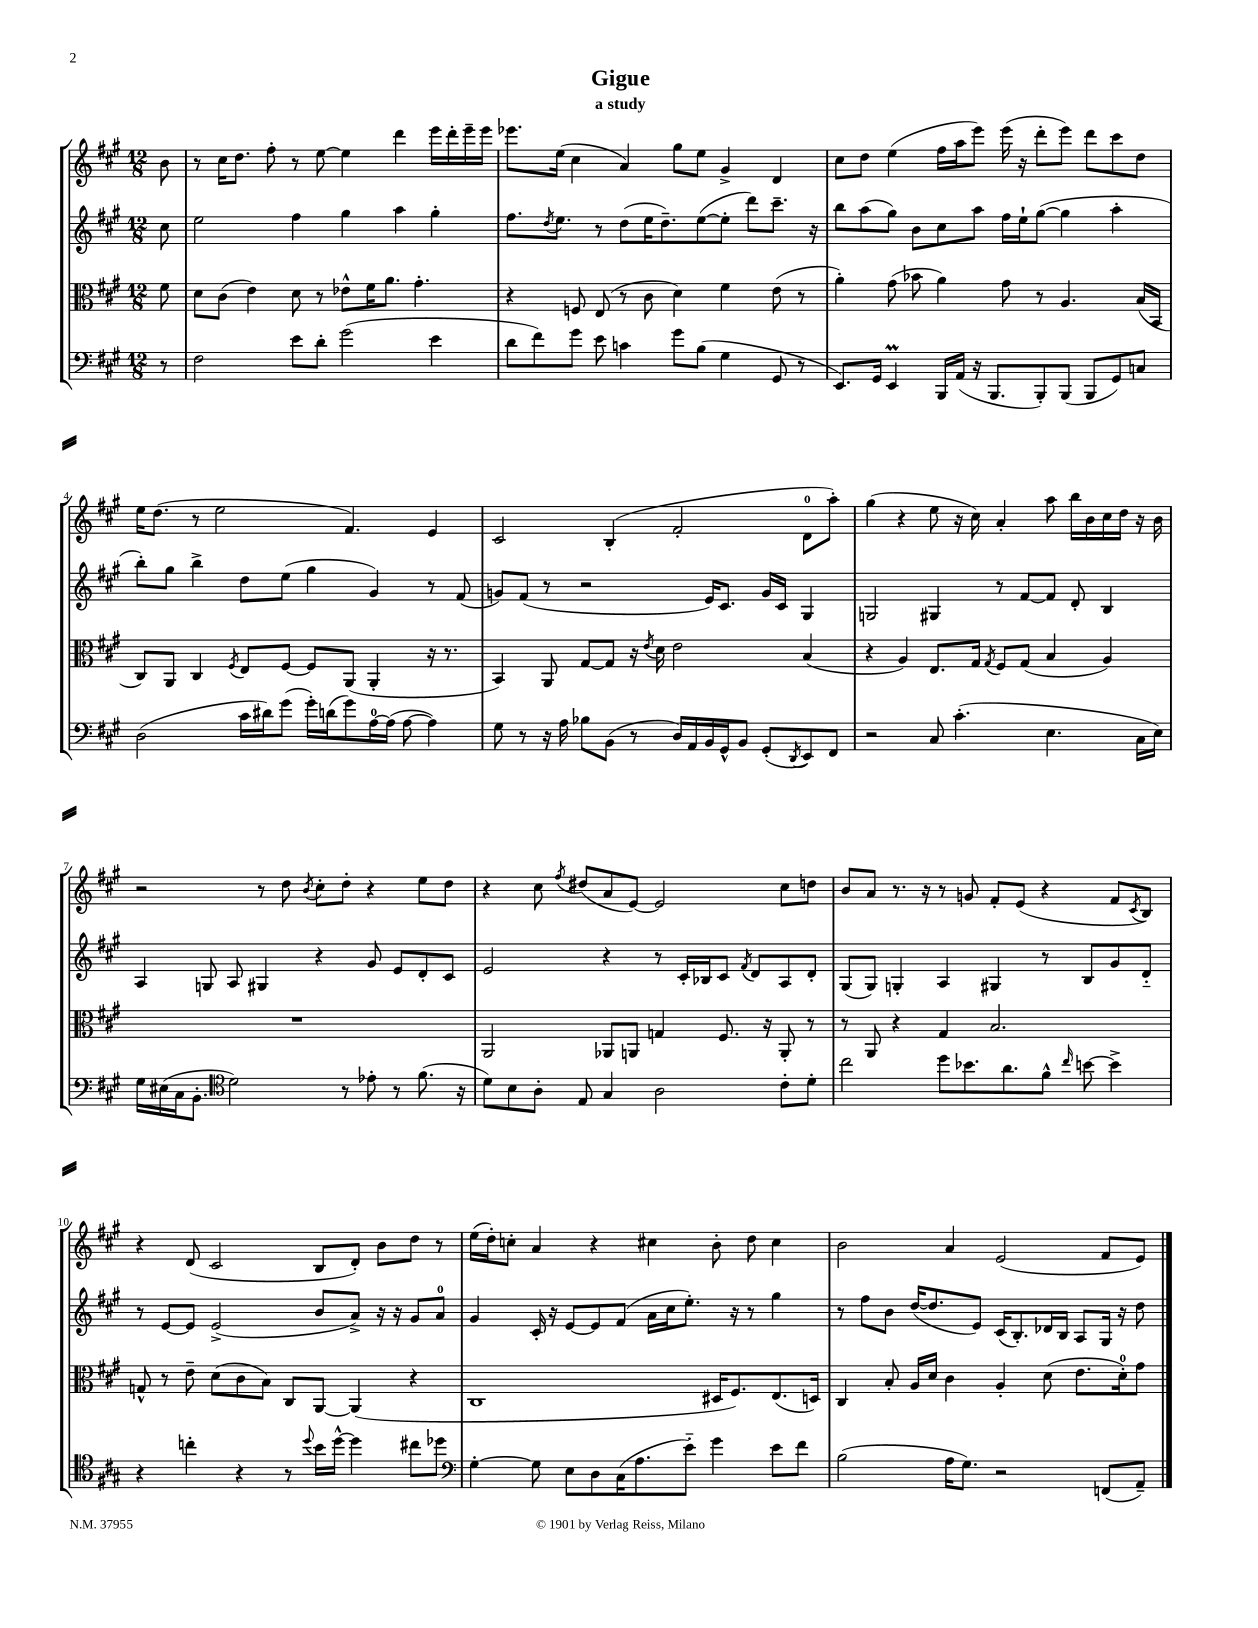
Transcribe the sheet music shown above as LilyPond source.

\header { title = "Gigue" subtitle = "a study" }
<<
\new StaffGroup <<
\new Staff = "s0" {
    \clef treble \key a \major \numericTimeSignature \time 12/8 \partial 8
    b'8 |
    r8 cis''16 d''8. fis''8-. r8 e''8~ e''4 d'''4 e'''16 d'''16-. e'''16-- e'''16 |
    ees'''8. e''16( cis''4 a'4) gis''8 e''8 gis'4-> d'4 |
    cis''8 d''8 e''4( fis''16 a''16 e'''8) e'''16( r16 d'''8-. e'''8) d'''8 cis'''8 d''8 |
    e''16 d''8.( r8 e''2 fis'4.) e'4 |
    cis'2 b4-.( fis'2-. d'8-0 a''8-.) |
    gis''4( r4 e''8 r16 cis''16) a'4-. a''8 b''16 b'16 cis''16 d''16 r16 b'16 |
    r2 r8 d''8 \acciaccatura { b'8 } cis''8-. d''8-. r4 e''8 d''8 |
    r4 cis''8 \acciaccatura { fis''8 } dis''8( a'8 e'8~) e'2 cis''8 d''8 |
    b'8 a'8 r8. r16 r8 g'8 fis'8-. e'8( r4 fis'8 \acciaccatura { cis'8 } b8) |
    r4 d'8( cis'2 b8 d'8-.) b'8 d''8 r8 |
    e''16( d''16-.) c''8-. a'4 r4 cis''4 b'8-. d''8 cis''4 |
    b'2 a'4 e'2( fis'8 e'8) \bar "|." |
}
\new Staff = "s1" {
    \clef treble \key a \major \numericTimeSignature \time 12/8 \partial 8
    cis''8 |
    e''2 fis''4 gis''4 a''4 gis''4-. |
    fis''8. \acciaccatura { d''8 } e''8. r8 d''8( e''16 d''8.--) e''8~( e''8-. d'''8) cis'''8.-- r16 |
    b''8 a''8( gis''8) b'8 cis''8 a''8 fis''16 e''16-! gis''8~( gis''4 a''4-. |
    b''8-.) gis''8 b''4-> d''8 e''8( gis''4 gis'4) r8 fis'8( |
    g'8) fis'8( r8 r2 e'16) cis'8. g'16 cis'16 gis4 |
    g2 gis4 r8 fis'8~ fis'8 d'8-. b4 |
    a4 g8 a8 gis4 r4 gis'8 e'8 d'8-. cis'8 |
    e'2 r4 r8 cis'16-. bes16 cis'8 \acciaccatura { fis'8 } d'8 a8 d'8-. |
    gis8( gis8) g4-. a4 gis4 r8 b8 gis'8 d'8-_ |
    r8 e'8~ e'8 e'2->( b'8 a'8->) r16 r16 gis'8 a'8-0 |
    gis'4 cis'16-. r16 e'8~ e'8 fis'8( a'16 cis''16 e''8.-.) r16 r8 gis''4 |
    r8 fis''8 b'8 d''16~( d''8. e'8) cis'16( b8.-.) des'16 b16 a8 gis16 r16 d''8 \bar "|." |
}
\new Staff = "s2" {
    \clef alto \key a \major \numericTimeSignature \time 12/8 \partial 8
    fis'8 |
    d'8 cis'8( e'4) d'8 r8 ees'8-^ fis'16 a'8. gis'4.-. |
    r4 f8 e8( r8 cis'8 d'4) fis'4 e'8( r8 |
    a'4-.) gis'8( bes'8 a'4) gis'8 r8 a4. b16( b,16 |
    cis8) a,8 cis4 \acciaccatura { fis8 } e8 fis8~ fis8 a,8( a,4-. r16 r8. |
    b,4) a,8 gis8~ gis8 r16 \acciaccatura { e'8 } d'16 e'2 b4( |
    r4 a4) e8. gis16 \acciaccatura { gis8 } fis8 gis8( b4 a4) |
    R1. |
    a,2 aes,8 a,8 g4 fis8. r16 a,8-. r8 |
    r8 a,8 r4 gis4 b2. |
    g8-^ r8 e'8-- d'8( cis'8 b8) cis8 a,8~ a,4( r4 |
    cis1 dis16 fis8.) e8.( d16) |
    cis4 b8-. a16 d'16 cis'4 a4-. d'8( e'8. d'16-0-.) gis'8 \bar "|." |
}
\new Staff = "s3" {
    \clef bass \key a \major \numericTimeSignature \time 12/8 \partial 8
    r8 |
    fis2 e'8 d'8-. gis'2( e'4 |
    d'8 fis'8) gis'8 e'8 c'4 gis'8 b8( gis4 gis,8 r8 |
    e,8.) gis,16 e,4\prall b,,16 a,16( r16 b,,8. b,,8-.) b,,8( b,,8 gis,8) c8 |
    d2( cis'16 dis'16) gis'8( gis'16-.) d'16( gis'8) a16-0~ a16( a8~ a4) |
    gis8 r8 r16 a16 bes8 b,8( r8 d16) a,16 b,16 gis,16-^ b,8 gis,8-.( \acciaccatura { d,8 } e,8) fis,8 |
    r2 cis8 cis'4.-.( e4. cis16 e16) |
    gis16 eis16( cis16 b,8.-. \clef tenor d'2) r8 ees'8-. r8 fis'8.( r16 |
    d'8) b8 a8-. e8 gis4 a2 cis'8-. d'8-. |
    cis''2 d''8 bes'8. a'8. fis'8-^ \grace { cis''16 } b'8~ b'4-> |
    r4 c''4-. r4 r8 \appoggiatura { d''8 } b'16 d''16~-^ d''4 cis''8 des''8 |
    \clef bass gis4~-. gis8 e8 d8 cis16( a8. e'8-_) gis'4 e'8 fis'8 |
    b2( a16 gis8.) r2 f,8( a,8--) \bar "|." |
}
>>
>>
